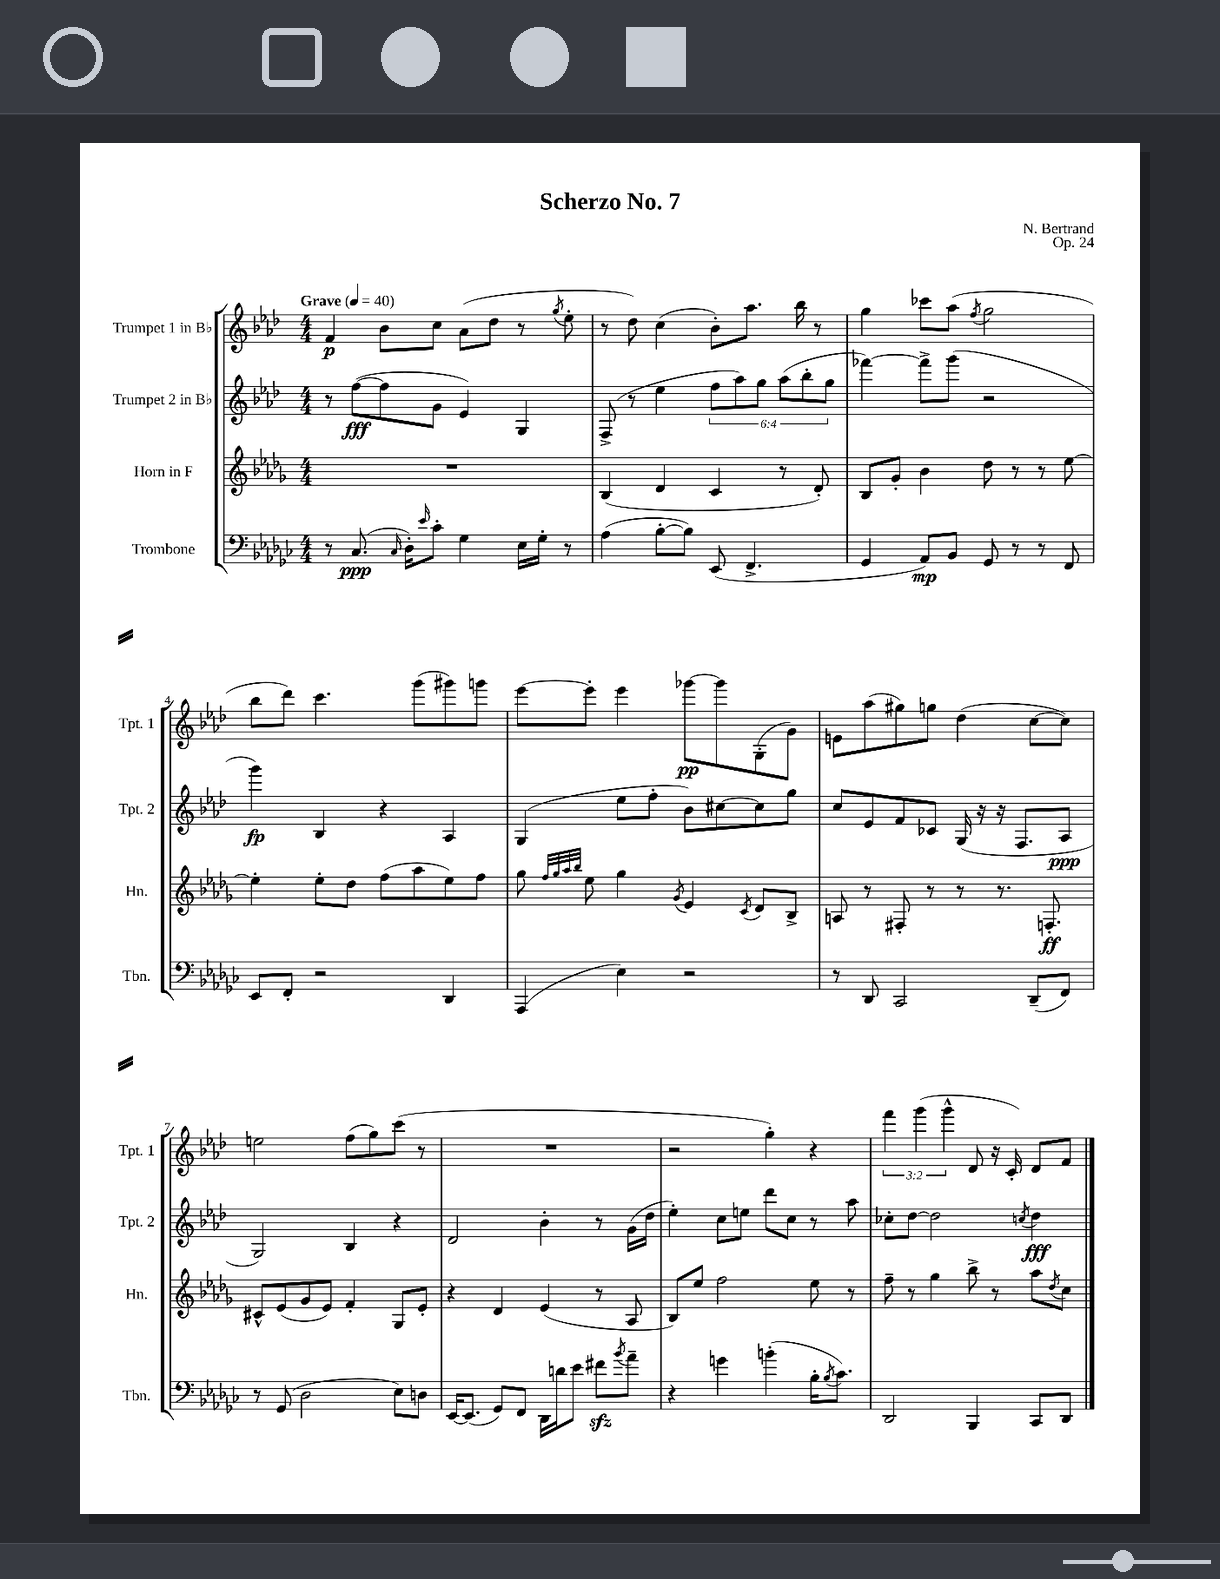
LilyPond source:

\header { title = "Scherzo No. 7" composer = "N. Bertrand" opus = "Op. 24" }
<<
\new StaffGroup <<
\new Staff = "s0" \with { instrumentName = "Trumpet 1 in Bb" shortInstrumentName = "Tpt. 1" } {
    \clef treble \key aes \major \numericTimeSignature \time 4/4 \override Staff.TupletNumber.text = #tuplet-number::calc-fraction-text \tempo "Grave" 4 = 40
    f'4\p bes'8 c''8 aes'8( des''8 r8 \acciaccatura { g''8 } ees''8-. |
    r8 des''8) c''4( bes'8-.) aes''8. bes''16 r8 |
    g''4 ces'''8 aes''8( \acciaccatura { f''8 } g''2 |
    bes''8 des'''8) c'''4. g'''8( gis'''8) g'''8 |
    ees'''8~ ees'''8-. ees'''4 ges'''8~\pp ges'''8 g8-.( g'8) |
    e'8 aes''8( gis''8) g''8 des''4( c''8~ c''8) |
    e''2 f''8( g''8) c'''8( r8 |
    R1 |
    r2 g''4-.) r4 |
    \tuplet 3/2 { f'''4 g'''4( g'''4-^ } des'8 r16 c'16-.) des'8 f'8 \bar "|." |
}
\new Staff = "s1" \with { instrumentName = "Trumpet 2 in Bb" shortInstrumentName = "Tpt. 2" } {
    \clef treble \key aes \major \numericTimeSignature \time 4/4 \override Staff.TupletNumber.text = #tuplet-number::calc-fraction-text
    r8 f''8~\fff( f''8 g'8 ees'4) g4 |
    f8->( r8 ees''4 \tuplet 6/4 { f''8 aes''8) g''8 aes''8( bes''8-. g''8 } |
    fes'''4~) fes'''8-> g'''8( r2 |
    g'''4\fp) bes4 r4 aes4 |
    g4( ees''8 f''8-. bes'8) cis''8~ cis''8 g''8 |
    c''8 ees'8 f'8 ces'8 g16( r16 r16 f8. aes8\ppp |
    g2) bes4 r4 |
    des'2 bes'4-. r8 g'16( des''16 |
    ees''4-.) c''8 e''8 des'''8 c''8 r8 aes''8 |
    ces''8-. des''8~ des''2 \acciaccatura { c''8 } des''4\fff \bar "|." |
}
\new Staff = "s2" \with { instrumentName = "Horn in F" shortInstrumentName = "Hn." } {
    \clef treble \key des \major \numericTimeSignature \time 4/4
    R1 |
    bes4( des'4 c'4 r8 des'8-.) |
    bes8 ges'8-. bes'4 des''8 r8 r8 ees''8~ |
    ees''4-. ees''8-. des''8 f''8( aes''8 ees''8) f''8 |
    ges''8 \grace { f''32 ges''32 aes''32 bes''32 } ees''8 ges''4 \acciaccatura { ges'8 } ees'4 \acciaccatura { c'8 } des'8 bes8-> |
    a8 r8 fis8-. r8 r8 r8. f8.-.\ff |
    cis'8-^ ees'8( ges'8 ees'8) f'4-. ges8 ees'8-. |
    r4 des'4 ees'4( r8 aes8 |
    bes8) ees''8 f''2 ees''8 r8 |
    f''8-- r8 ges''4 bes''8-> r8 aes''8 \acciaccatura { des''8 } c''8 \bar "|." |
}
\new Staff = "s3" \with { instrumentName = "Trombone" shortInstrumentName = "Tbn." } {
    \clef bass \key ges \major \numericTimeSignature \time 4/4
    r8 ces8.\ppp( \grace { ces16 } des16-.) \grace { ees'16 } ces'8-. ges4 ees16 ges16-. r8 |
    aes4( bes8~-. bes8) ees,8( f,4.-> |
    ges,4 aes,8\mp) bes,8 ges,8 r8 r8 f,8 |
    ees,8 f,8-. r2 des,4 |
    aes,,4( ees4) r2 |
    r8 des,8 ces,2 des,8--( f,8) |
    r8 ges,8( des2 ees8) d8 |
    ees,16~ ees,8.( ges,8) f,8 des,16 d'16 ees'8 fis'8\sfz \acciaccatura { bes'8 } aes'8-- |
    r4 g'4 b'4-.( bes16-. \acciaccatura { bes8 } ces'8.) |
    des,2 bes,,4 ces,8 des,8 \bar "|." |
}
>>
>>
